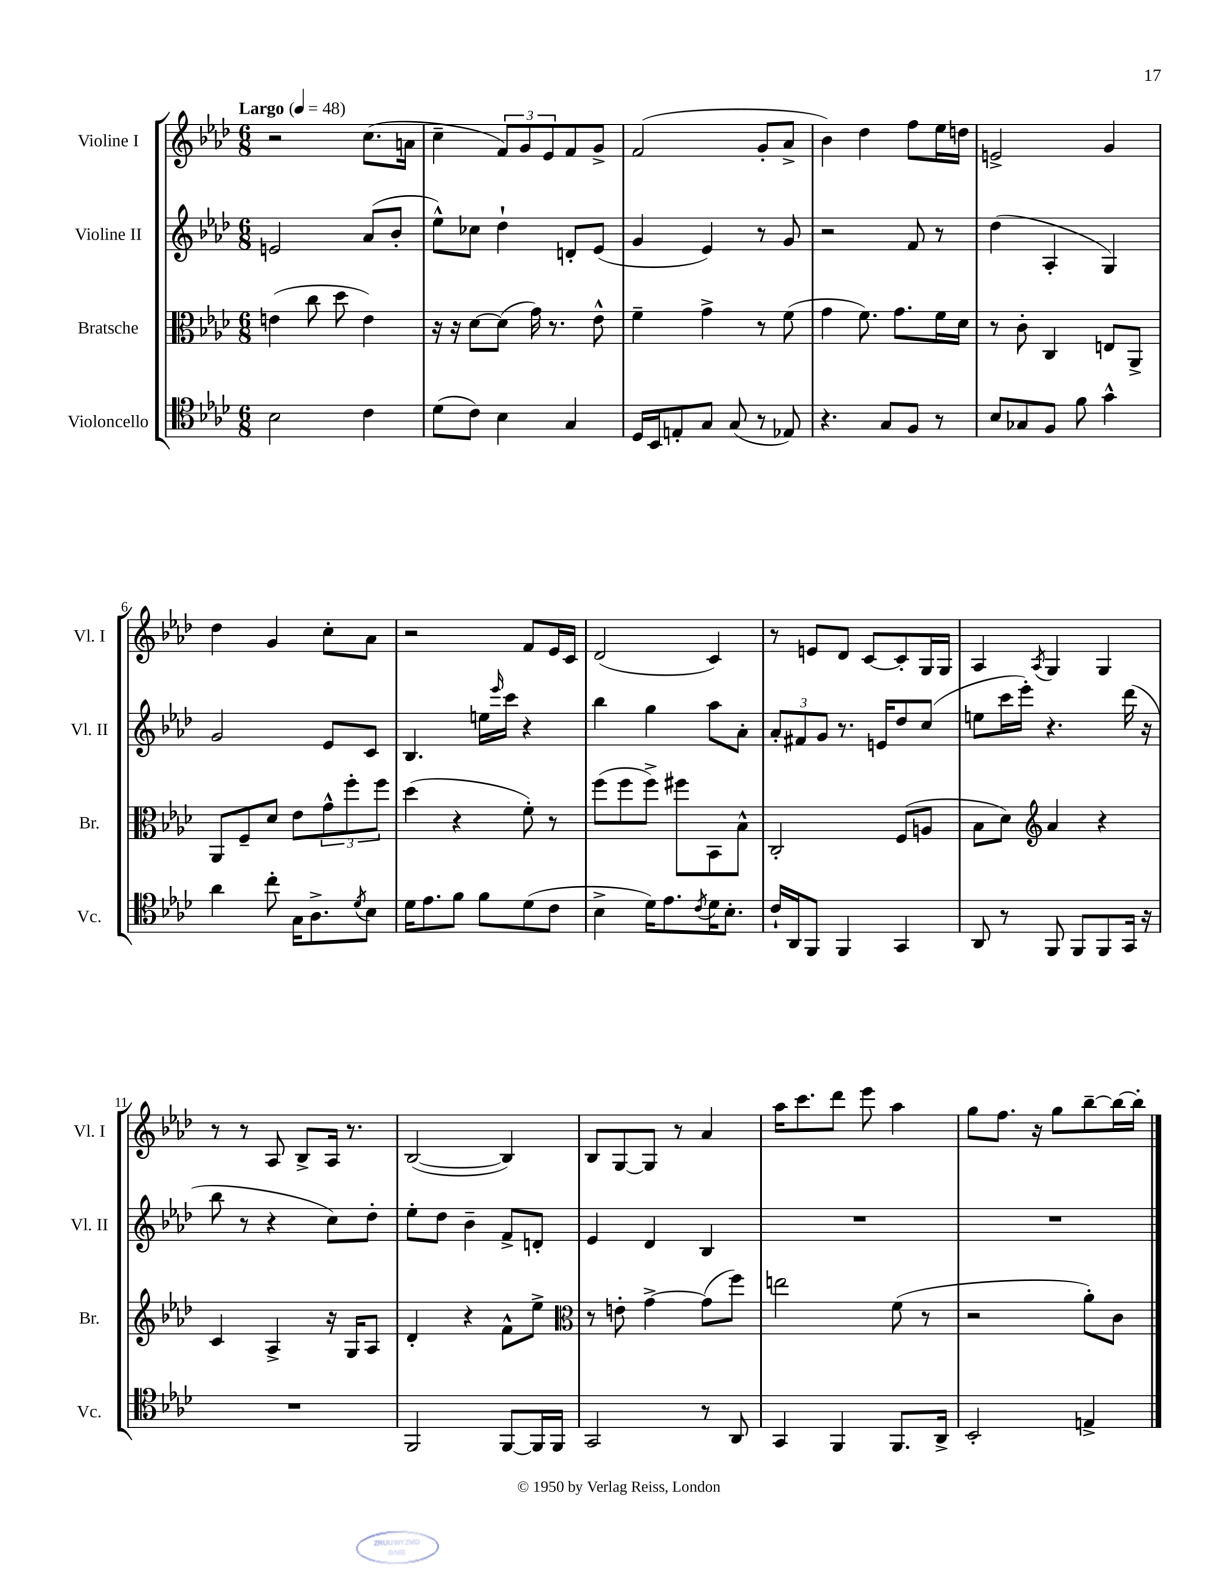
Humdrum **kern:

**kern	**kern	**kern	**kern
*part4	*part3	*part2	*part1
*staff4	*staff3	*staff2	*staff1
*I"Violoncello	*I"Bratsche	*I"Violine II	*I"Violine I
*I'Vc.	*I'Br.	*I'Vl. II	*I'Vl. I
*clefC4	*clefC3	*clefG2	*clefG2
*k[b-e-a-d-]	*k[b-e-a-d-]	*k[b-e-a-d-]	*k[b-e-a-d-]
*M6/8	*M6/8	*M6/8	*M6/8
*MM48	*MM48	*MM48	*MM48
=1	=1	=1	=1
!	!	!	!LO:TX:a:B:t=Largo
2B-\	(4en\	2en/	2r
.	8cc\	.	.
.	8dd-\	.	.
4c\	4e\)	(8a-/L	(8.cc\L
.	.	8b-'/J	.
.	.	.	16an\Jk
=2	=2	=2	=2
(8d-\L	16r	8ee-^^\L)	4cc~\
.	16r	.	.
8c\J)	[8d-\L	8cc-X\J	.
4B-\	(8d-\J]	4dd-`\	12f/L)
.	.	.	12g/
.	16g\)	.	.
.	.	.	12e-/
.	8.r	.	.
4G/	.	8dn'/L	8f/
.	8e-^^\	(8e-/J	8g^/J
=3	=3	=3	=3
16D-/LL	4f~\	4g/	(2f/
16BB-/J	.	.	.
8En'/	.	.	.
8G/J	4g^\	4e-/)	.
(8G/	.	.	.
8r	8r	8r	8g'/L
8E-X/)	(8f\	8g/	8a-^/J
=4	=4	=4	=4
4.r	4g\	2r	4b-\)
.	8.f\)	.	4dd-\
8G/L	.	.	.
.	8.g\L	.	.
8F/J	.	8f/	8ff\L
8r	16f\L	8r	16ee-\L
.	16d-\JJ	.	16ddn\JJ
=5	=5	=5	=5
8B-/L	8r	(4dd-\	2en^/
8G-X/	8c'\	.	.
8F/J	4C/	4A-'/	.
8f\	.	.	.
4g^^\	8En/L	4G/)	4g/
.	8AA-^/J	.	.
!!LO:LB:g=z
=6	=6	=6	=6
4a-\	8AA-/L	2g/	4dd-\
.	8F~/	.	.
8cc'\	8d-/J	.	4g/
16G\KL	8e-\L	.	.
8.A-^\	.	.	.
.	12g^^\	8e-/L	8cc'\L
.	12ff'\	.	.
8qd-/	.	.	.
8B-\J	.	8c/J	8a-\J
.	12ff\J	.	.
=7	=7	=7	=7
16d-\KL	(4dd-\	4.B-/	2r
8.e-\	.	.	.
8f\J	4r	.	.
8f\L	.	16een\LL	.
.	.	16qqeee-/	.
.	.	16ccc\JJ	.
(8d-\	8f'\)	4r	8f/L
8c\J	8r	.	16e-/L
.	.	.	16c/JJ
=8	=8	=8	=8
4B-^\	(8ff\L	4bb-\	(2d-/
.	8ff\	.	.
16d-\KL)	8ff^\J)	4gg\	.
8.e-\	.	.	.
.	8ff#X\L	.	.
8qc/	.	.	.
16d-\K	8BB-\	8aa-\L	4c/)
8.B-'\J	.	.	.
.	8B-^^\J	8a-'\J	.
=9	=9	=9	=9
16c`/LL	2C'/	12a-'/L	8r
16AA-/J	.	.	.
.	.	12f#X/	.
8FF/J	.	.	8en/L
.	.	12g/J	.
4FF/	.	8.r	8d-/J
.	.	.	[8c/L
.	.	16en/KL	.
4GG/	(8F/L	8dd-/	8c'/]
.	8An/J	(8cc/J	16G/L
.	.	.	16G/JJ
=10	=10	=10	=10
8AA-/	8B-\L	8een\L	4A-/
8r	8d-\J)	16ccc\L	.
.	.	16eee-'\JJ)	.
*	*clefG2	*	*
.	.	.	8qA-/
8FF/	4a-/	4.r	4G/
8FF/L	.	.	.
8FF/	4r	.	4G/
16GG/Jk	.	(16ddd-\	.
16r	.	16r	.
!!LO:LB:g=z
=11	=11	=11	=11
2.r	4c/	8bb-\	8r
.	.	8r	8r
.	4A-^/	4r	8A-/
.	.	.	8B-^/L
.	16r	8cc\L)	16A-/Jk
.	16G/KL	.	8.r
.	8A-/J	8dd-'\J	.
=12	=12	=12	=12
2FF/	4d-'/	8ee-'\L	([2B-/
.	.	8dd-\J	.
.	4r	4b-~\	.
[8FF/L	8f^^\L	8f^/L	4B-/])
16FF/L]	8ee-^\J	8dn'/J	.
16FF/JJ	.	.	.
=13	=13	=13	=13
*	*clefC3	*	*
2GG/	8r	4e-/	8B-/L
.	8en'\	.	[8G/
.	[4g^\	4d-/	8G/J]
.	.	.	8r
8r	(8g\L]	4B-/	4a-/
8AA-/	8ff\J)	.	.
=14	=14	=14	=14
4GG/	2een\	2.r	16aa-\KL
.	.	.	8.ccc\
4FF/	.	.	8ddd-\J
.	.	.	8eee-\
8.FF/L	(8f\	.	4aa-\
.	8r	.	.
16AA-^/Jk	.	.	.
=15	=15	=15	=15
2BB-'/	2r	2.r	8gg\L
.	.	.	8.ff\J
.	.	.	16r
.	.	.	8gg\L
4En^/	8a-'\L)	.	[8bb-~\
.	8c\J	.	16bb-\L_
.	.	.	16bb-'\JJ]
==	==	==	==
*-	*-	*-	*-
